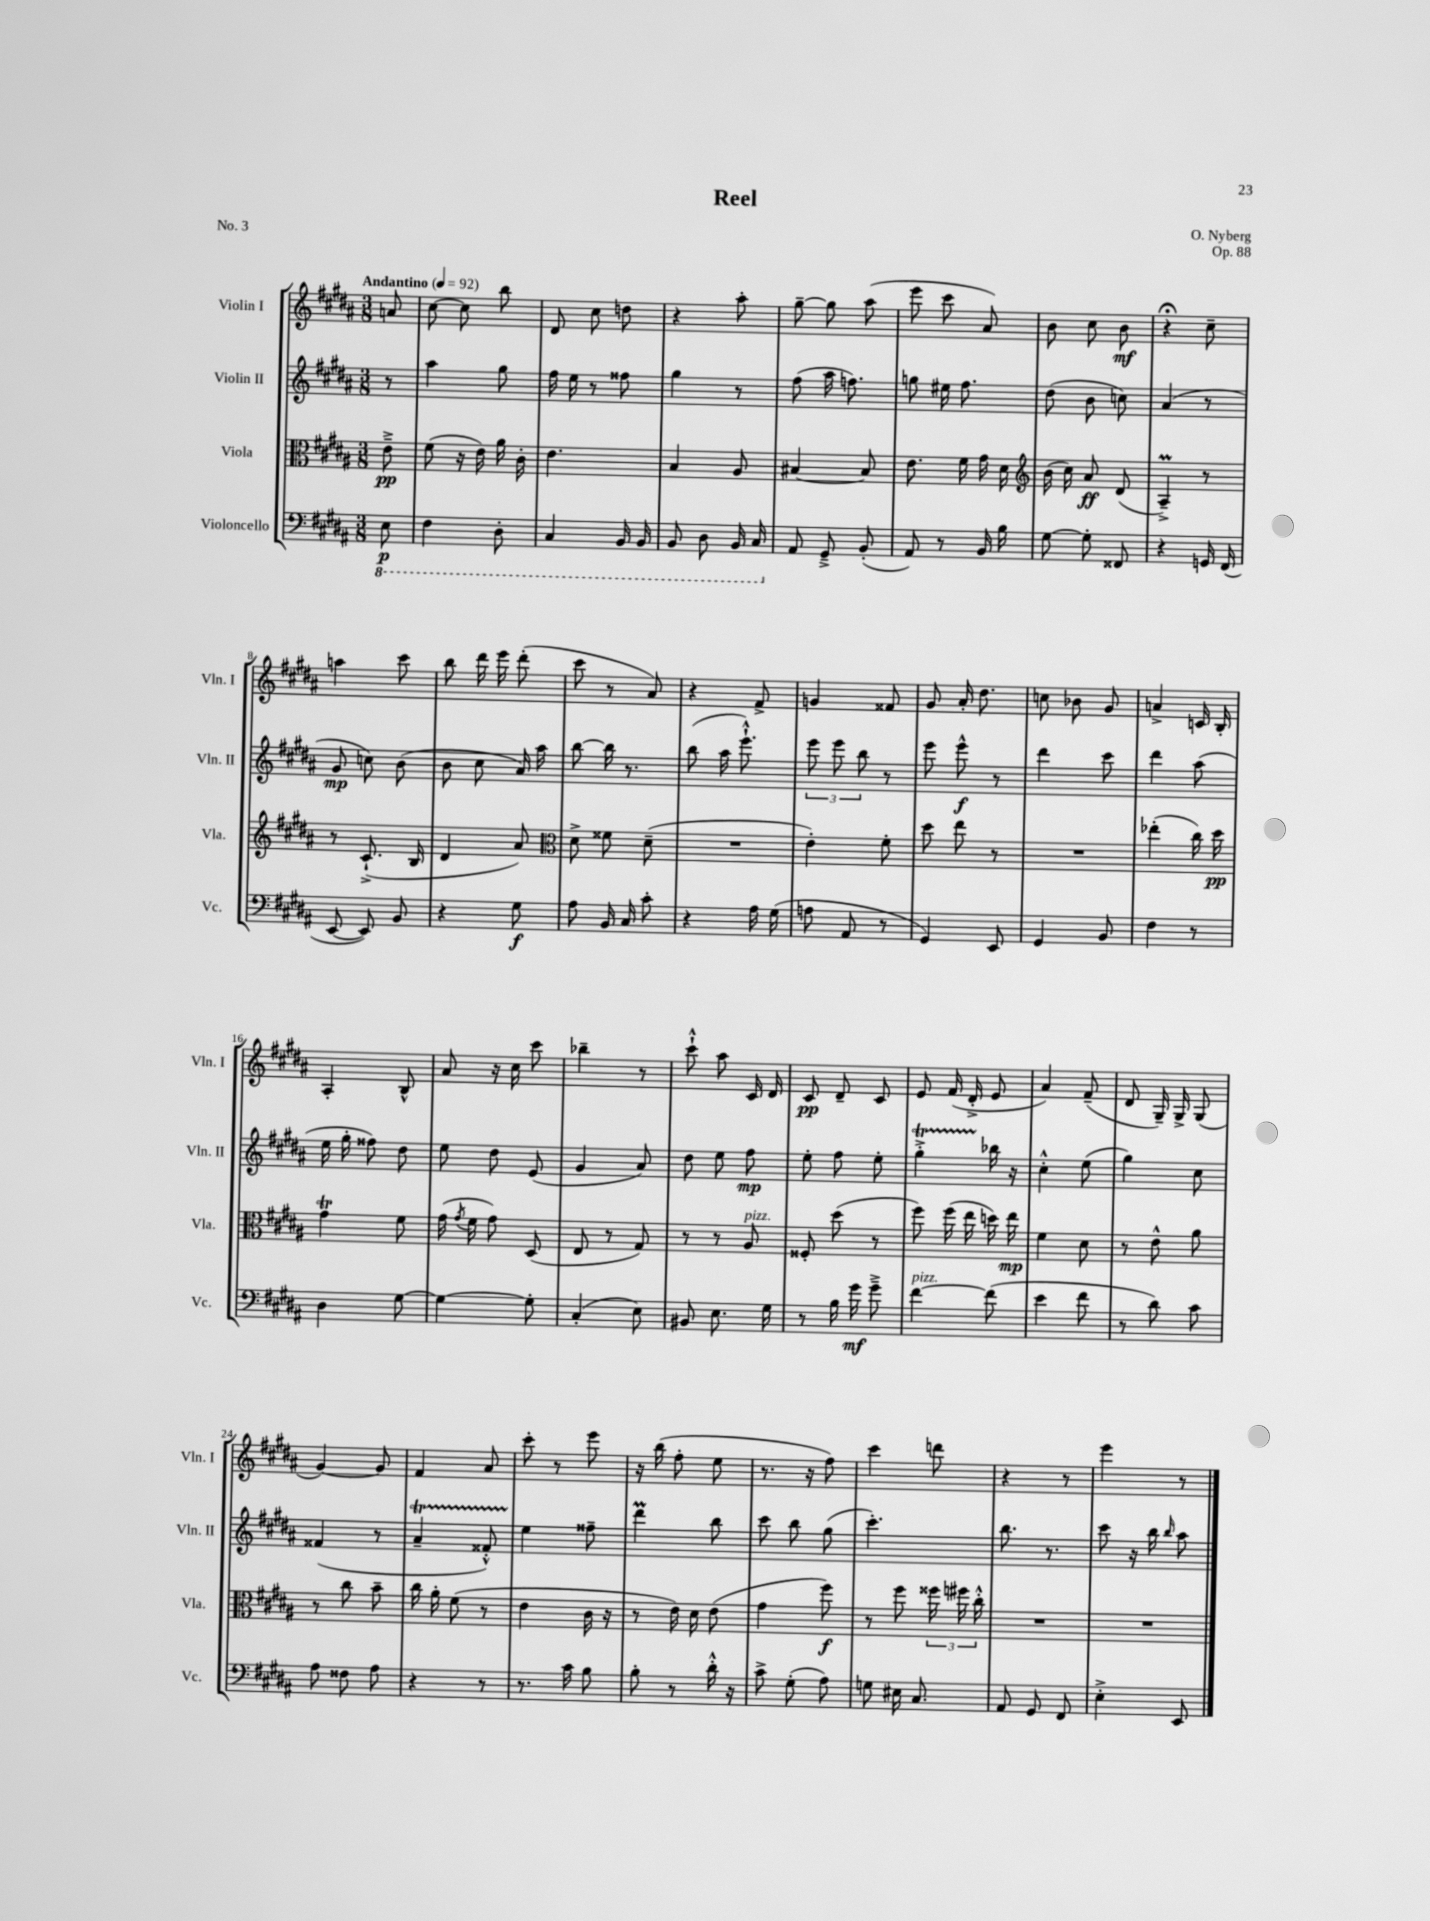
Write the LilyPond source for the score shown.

\header { title = "Reel" composer = "O. Nyberg" opus = "Op. 88" piece = "No. 3" }
<<
\new StaffGroup <<
\new Staff = "s0" \with { instrumentName = "Violin I" shortInstrumentName = "Vln. I" } {
    \clef treble \key b \major \numericTimeSignature \time 3/8 \partial 8 \tempo "Andantino" 4 = 92
    \autoBeamOff a'8 |
    cis''8~ cis''8 b''8 |
    dis'8 cis''8 d''8 |
    r4 ais''8-. |
    gis''8~-- gis''8 ais''8( |
    e'''8 cis'''8 ais'8) |
    b'8 cis''8 b'8\mf |
    r4\fermata cis''8-- |
    a''4 cis'''8 |
    b''8 dis'''16 e'''16 dis'''8-.( |
    cis'''8 r8 ais'8) |
    r4 fis'8-> |
    g'4 fisis'8 |
    gis'8 ais'16-. dis''8. |
    c''8 bes'8 gis'8 |
    a'4-> c'16 b16-. |
    ais4-. b8-^ |
    ais'8 r16 cis''16 cis'''8 |
    bes''4-- r8 |
    cis'''8-!-^ ais''8 cis'16 dis'16 |
    cis'8\pp dis'8-- cis'8 |
    e'8 fis'16( dis'16-.-> e'8 |
    ais'4) fis'8--( |
    dis'8 gis16--) gis16-> gis8( |
    gis'4~) gis'8 |
    fis'4 ais'8 |
    cis'''8-. r8 e'''8 |
    r16 b''16( fis''8-. e''8 |
    r8. r16 fis''8) |
    cis'''4 d'''8 |
    r4 r8 |
    e'''4 r8 \bar "|." |
}
\new Staff = "s1" \with { instrumentName = "Violin II" shortInstrumentName = "Vln. II" } {
    \clef treble \key b \major \numericTimeSignature \time 3/8 \partial 8
    \autoBeamOff r8 |
    ais''4 gis''8 |
    fis''16 e''16 r8 fisis''8 |
    gis''4 r8 |
    fis''8( ais''16 f''8.) |
    g''8 eis''16 fis''8. |
    dis''8( b'8 c''8) |
    ais'4( r8 |
    gis'8\mp c''8) b'8( |
    b'8 cis''8 ais'16) ais''16 |
    b''8~ b''16 r8. |
    b''8( ais''16 e'''8.-!-^) |
    \tuplet 3/2 { e'''8 e'''8 b''8 } r8 |
    e'''8 e'''8-^\f r8 |
    dis'''4 cis'''8 |
    dis'''4 ais''8( |
    e''16 gis''16-. fisis''8) dis''8 |
    e''8 dis''8 e'8( |
    gis'4 ais'8) |
    dis''8 e''8 fis''8\mp |
    e''8-. fis''8 e''8-. |
    gis''4-.->\startTrillSpan bes''16\stopTrillSpan r16 |
    cis''4-.-^ e''8( |
    gis''4) cis''8 |
    fisis'4( r8 |
    ais'4--\startTrillSpan fisis'8-.-^) |
    e''4\stopTrillSpan fisis''8-- |
    dis'''4\prall b''8 |
    cis'''8 b''8 gis''8( |
    cis'''4.-.) |
    b''8. r8. |
    cis'''8 r16 b''16 \grace { b''16 } ais''8 \bar "|." |
}
\new Staff = "s2" \with { instrumentName = "Viola" shortInstrumentName = "Vla." } {
    \clef alto \key b \major \numericTimeSignature \time 3/8 \partial 8
    \autoBeamOff e'8--->\pp |
    fis'8( r16 e'16) ais'16 cis'16-. |
    e'4. |
    b4 ais8 |
    bis4~ bis8 |
    e'8. fis'16 gis'16 dis'16 |
    \clef treble b'16( cis''16) ais'8\ff dis'8( |
    ais4--->\prall) r8 |
    r8 cis'8.-!->( b16 |
    dis'4 ais'8) |
    \clef alto dis'8-> fisis'8 dis'8--( |
    R4. |
    e'4-.) fis'8-. |
    dis''8 e''8 r8 |
    R4. |
    ees''4-.( cis''16) dis''16\pp |
    gis'4\trill fis'8 |
    gis'16( \acciaccatura { gis'8 } fis'16 gis'8) dis8( |
    e8 r8 gis8) |
    r8 r8 ais8^\markup { \italic "pizz." } |
    fisis8-. dis''8( r8 |
    fis''8) fis''16( e''16 d''16) e''16\mp |
    fis'4 dis'8 |
    r8 e'8-^ ais'8 |
    r8 cis''8 b'8-- |
    cis''16 ais'16-. fis'8( r8 |
    e'4 cis'16 r16 |
    r8 e'16) dis'16 e'8( |
    gis'4 fis''8\f) |
    r8 fis''8 \tuplet 3/2 { fisis''16 fis''16 cis''16-.-^ } |
    R4. |
    R4. \bar "|." |
}
\new Staff = "s3" \with { instrumentName = "Violoncello" shortInstrumentName = "Vc." } {
    \clef bass \key b \major \numericTimeSignature \time 3/8 \partial 8
    \autoBeamOff \ottava #-1 e,8\p |
    fis,4 dis,8-. |
    cis,4 b,,16 b,,16 |
    b,,8 dis,8 b,,16 cis,16 \ottava #0 |
    ais,8 gis,8---> b,8-.( |
    ais,8) r8 b,16 b16 |
    gis8~ gis8-. fisis,8 |
    r4 g,16 fis,16( |
    e,8~ e,8) b,8 |
    r4 gis8\f |
    ais8 b,16 cis16 cis'8-. |
    r4 ais16 gis16( |
    a8 ais,8 r8 |
    gis,4) e,8 |
    gis,4 b,8 |
    fis4 r8 |
    dis4 gis8~ |
    gis4~ gis8-. |
    cis4-.( e8) |
    bis,8 e8. gis16 |
    r8 b16 gis'16\mf gis'8---> |
    fis'4~^\markup { \italic "pizz." } fis'8( |
    e'4 fis'8 |
    r8 dis'8) cis'8 |
    ais8 fisis8 ais8 |
    r4 r8 |
    r8. cis'16 b8 |
    b8-. r8 dis'16-.-^ r16 |
    cis'8-> gis8-.( ais8) |
    g8 eis16 cis8. |
    ais,8 gis,8 fis,8 |
    e4-.-> e,8 \bar "|." |
}
>>
>>
